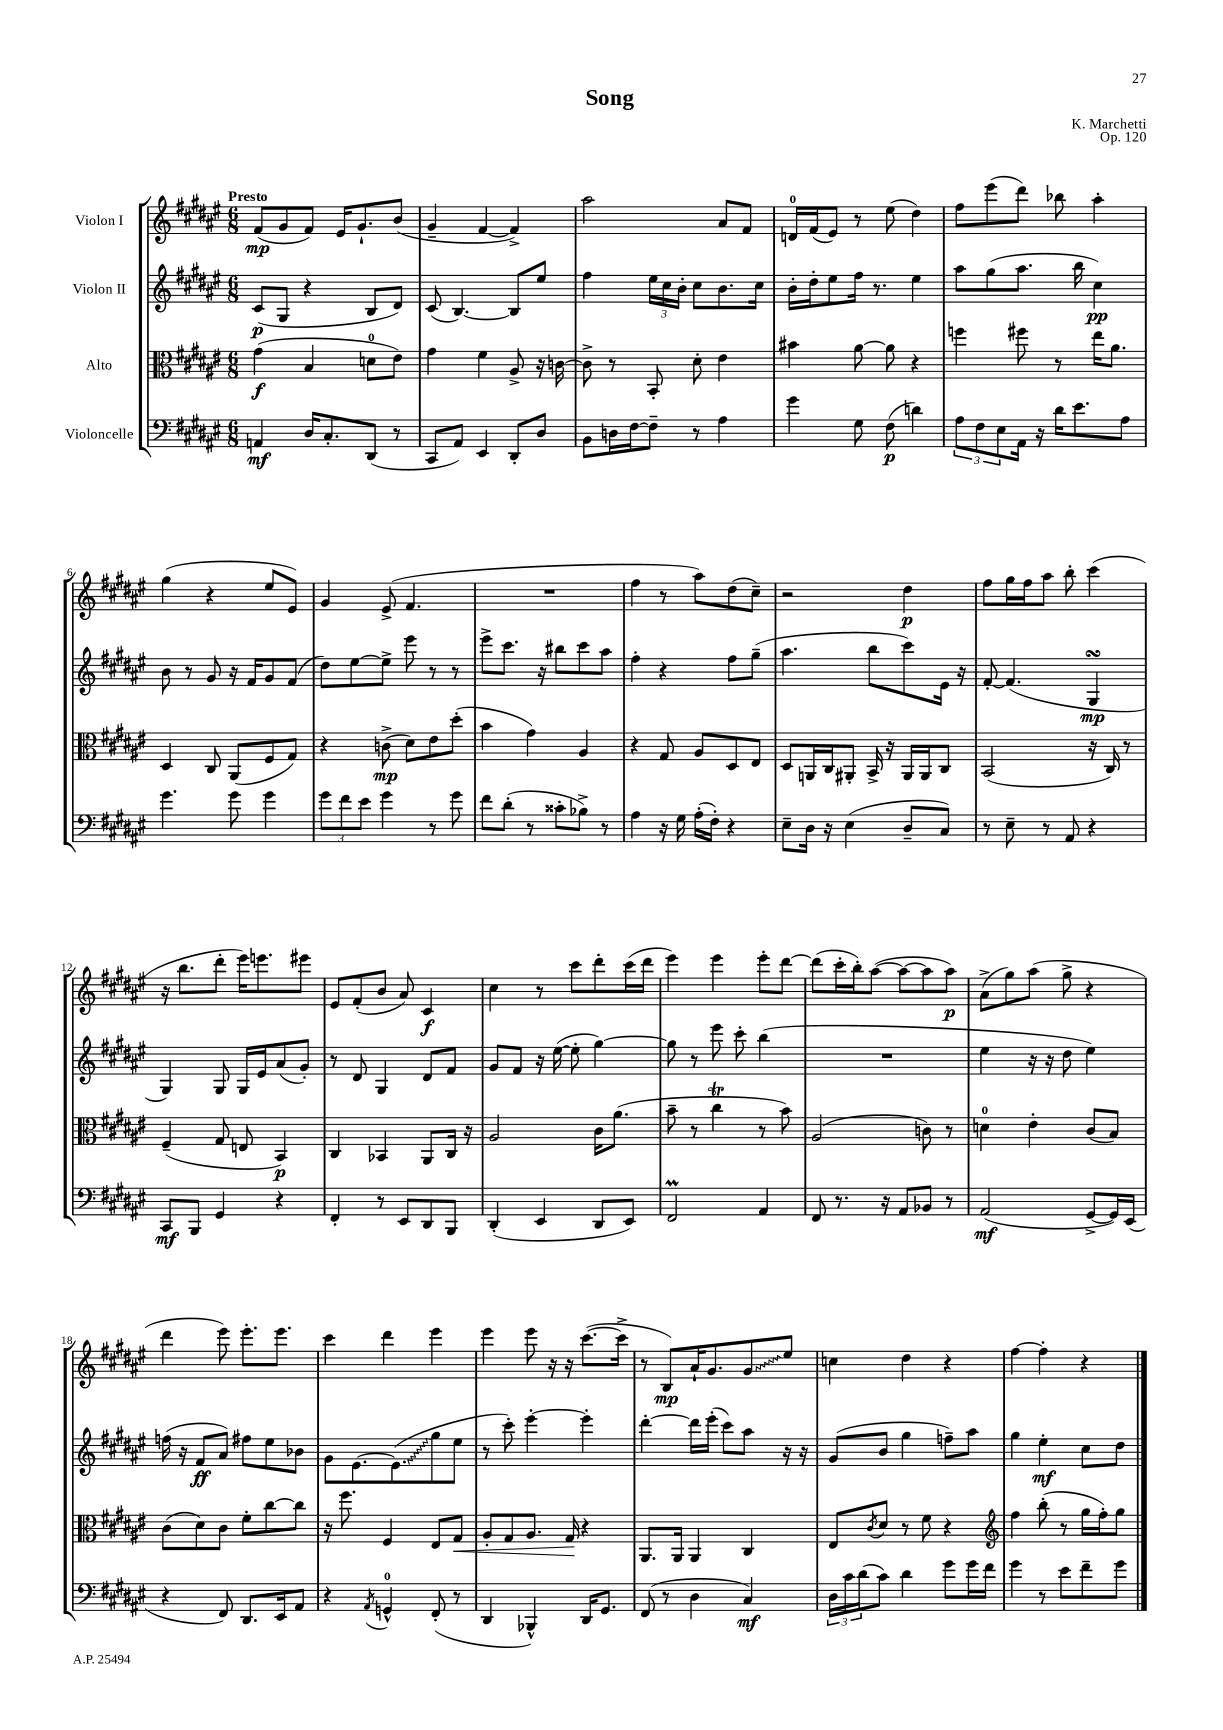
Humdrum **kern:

**kern	**kern	**kern	**kern
*staff4	*staff3	*staff2	*staff1
*clefF4	*clefC3	*clefG2	*clefG2
*k[f#c#g#d#a#e#]	*k[f#c#g#d#a#e#]	*k[f#c#g#d#a#e#]	*k[f#c#g#d#a#e#]
*M6/8	*M6/8	*M6/8	*M6/8
4AA	(4g#	(8c#	(8f#
.	.	8G#	8g#
16D#	4B	4r	8f#)
8.C#'	.	.	.
.	.	.	16e#
.	.	.	8.g#`
(8DD#	8d	8B	.
8r	8e#)	8d#)	(8b
=	=	=	=
8CC#	4g#	(8c#	4g#~
8AA#)	.	[4.B)	.
4EE#	4f#	.	[4f#
8DD#'	8A#^	8B]	4f#^])
8D#	16r	8ee#	.
.	[16c	.	.
=	=	=	=
8BB	8c^]	4ff#	2aa#
16D	8r	.	.
[16F#	.	.	.
8F#~]	8BB'	24ee#	.
.	.	24cc#	.
.	.	24b'	.
8r	8d#'	8cc#	.
4A#	4e#	8.b	8a#
.	.	.	8f#
.	.	16cc#	.
=	=	=	=
4g#	4b#	16b'	16d
.	.	16dd#'	(16f#
.	.	8ee#	8e#)
8G#	[8a#	16ff#	8r
.	.	8.r	.
(8F#	8a#]	.	(8ee#
4d)	4r	4ee#	4dd#)
=	=	=	=
12A#	4ff	8aa#	8ff#
12F#	.	.	.
.	.	(8gg#	(8eee#
12E#	.	.	.
16AA#	8ff#	8.aa#	8ddd#)
16r	.	.	.
16d#	8r	.	8bb-
8.e#	.	16bb	.
.	16ee#	4cc#)	4aa#'
.	8.a#	.	.
8A#	.	.	.
=	=	=	=
4.g#	4D#	8b	(4gg#
.	.	8r	.
.	8C#	8g#	4r
8g#	(8AA#	16r	.
.	.	16f#	.
4g#	8F#	8g#	8ee#
.	8G#)	(8f#	8e#)
=	=	=	=
12g#	4r	8dd#)	4g#
12f#	.	.	.
.	.	[8ee#	.
12e#	.	.	.
4g#	(8c^	8ee#^]	(8e#^
.	8d#)	8eee#	4.f#
8r	8e#	8r	.
8g#	(8dd#'	8r	.
=	=	=	=
8f#	4b	8eee#^	2.r
(8d#'	.	8.ccc#	.
8r	4g#)	.	.
.	.	16r	.
8c##'	.	8bb#	.
8B-^)	4A#	8ccc#	.
8r	.	8aa#	.
=	=	=	=
4A#	4r	4ff#'	4ff#
16r	8G#	4r	8r
16G#	.	.	.
(16A#'	8A#	.	8aa#)
16F#')	.	.	.
4r	8D#	8ff#	(8dd#
.	8E#	(8gg#~	8cc#~)
=	=	=	=
8E#~	8D#	4.aa#	2r
16D#	16AA	.	.
16r	16C#	.	.
(4E#	8AA#'	.	.
.	16BB^	8bb	.
.	16r	.	.
8D#~	16AA#	8ccc#)	4dd#
.	16AA#	.	.
8C#)	8C#	16e#	.
.	.	16r	.
=	=	=	=
8r	(2BB	[8f#'	8ff#
8E#~	.	(4.f#]	16gg#
.	.	.	16ff#
8r	.	.	8aa#
8AA#	.	.	8bb'
4r	16r	4G#	(4ccc#
.	16C#)	.	.
.	8r	.	.
=	=	=	=
8CC#	(4F#~	4G#)	16r
.	.	.	8.bb
8BBB	.	.	.
4GG#	8G#	8G#	8ddd#'
.	8E	16G#	16eee#)
.	.	16e#	8.eee
4r	4BB)	(8a#	.
.	.	8g#')	8eee#
=	=	=	=
4FF#'	4C#	8r	8e#
.	.	8d#	(8f#'
8r	4BB-	4G#	8b
8EE#	.	.	8a#)
8DD#	8AA#	8d#	4c#
8BBB	16C#	8f#	.
.	16r	.	.
=	=	=	=
(4DD#'	2A#	8g#	4cc#
.	.	8f#	.
4EE#	.	16r	8r
.	.	([16ee#	.
.	.	8ee#']	8ccc#
8DD#	16c#	[4gg#)	8ddd#'
.	(8.a#	.	.
8EE#)	.	.	(16ccc#
.	.	.	16ddd#
=	=	=	=
2FF#	8b~	8gg#]	4eee#)
.	8r	8r	.
.	4cc#	8eee#	4eee#
.	.	8ccc#'	.
4AA#	8r	(4bb	8eee#'
.	8b)	.	[8ddd#
=	=	=	=
8FF#	(2A#	2.r	(8ddd#]
8.r	.	.	16ccc#'
.	.	.	16bb')
.	.	.	([8aa#
16r	.	.	.
8AA#	.	.	8aa#_
8BB-	8c)	.	8aa#]
8r	8r	.	8aa#)
=	=	=	=
(2AA#	4d	4ee#	(8a#^
.	.	.	8gg#)
.	4e#'	16r	(8aa#
.	.	16r	.
.	.	8dd#	8gg#^
[8GG#^	(8c#	4ee#)	4r
16GG#])	8B)	.	.
(16EE#	.	.	.
=	=	=	=
4r	(8c#	(16ff	4ddd#
.	.	16r	.
.	8d#)	8f#	.
8FF#)	8c#	8a#)	8eee#)
8.DD#	8f#'	8ff#	8.eee#'
.	[8cc#	8ee#	.
16EE#	.	.	8.eee#
8AA#	8cc#]	8b-	.
=	=	=	=
4r	16r	8g#	4ccc#
.	8.ff#	.	.
.	.	[8.e#	.
8qAA#	.	.	.
4GG^^	4F#	.	4ddd#
.	.	(8.e#]	.
(8FF#'	8E#	8gg#	4eee#
8r	8G#	8ee#	.
=	=	=	=
4DD#	8A#'	8r	4eee#
.	8G#	8ccc#')	.
4BBB-^^)	8.A#	[4eee#'	8eee#
.	.	.	16r
.	16G#	.	16r
16DD#	4r	4eee#']	([8.ccc#
8.GG#	.	.	.
.	.	.	16ccc#^]
=	=	=	=
(8FF#	8.AA#	[4ddd#'	8r
8r	.	.	8B)
.	16AA#	.	.
4D#	4AA#	16ddd#]	16a#`
.	.	(16eee#'	8.g#
.	.	8ccc#)	.
4C#)	4C#	8aa#	8g#
.	.	16r	8ee#
.	.	16r	.
=	=	=	=
24D#	8E#	(8g#	4cc
24c#	.	.	.
(24d#	.	.	.
.	8qc#	.	.
8c#)	8d#	8b	.
4d#	8r	4gg#	4dd#
.	8f#	.	.
8g#	4r	8ff~)	4r
16g#	.	8aa#	.
16f#	.	.	.
=	=	=	=
*	*clefG2	*	*
4g#	4ff#	4gg#	[4ff#
8r	(8bb'	4ee#'	4ff#']
8e#	8r	.	.
8f#~	16gg#	8cc#	4r
.	16ff#')	.	.
8g#	8gg#	8dd#	.
==	==	==	==
*-	*-	*-	*-
